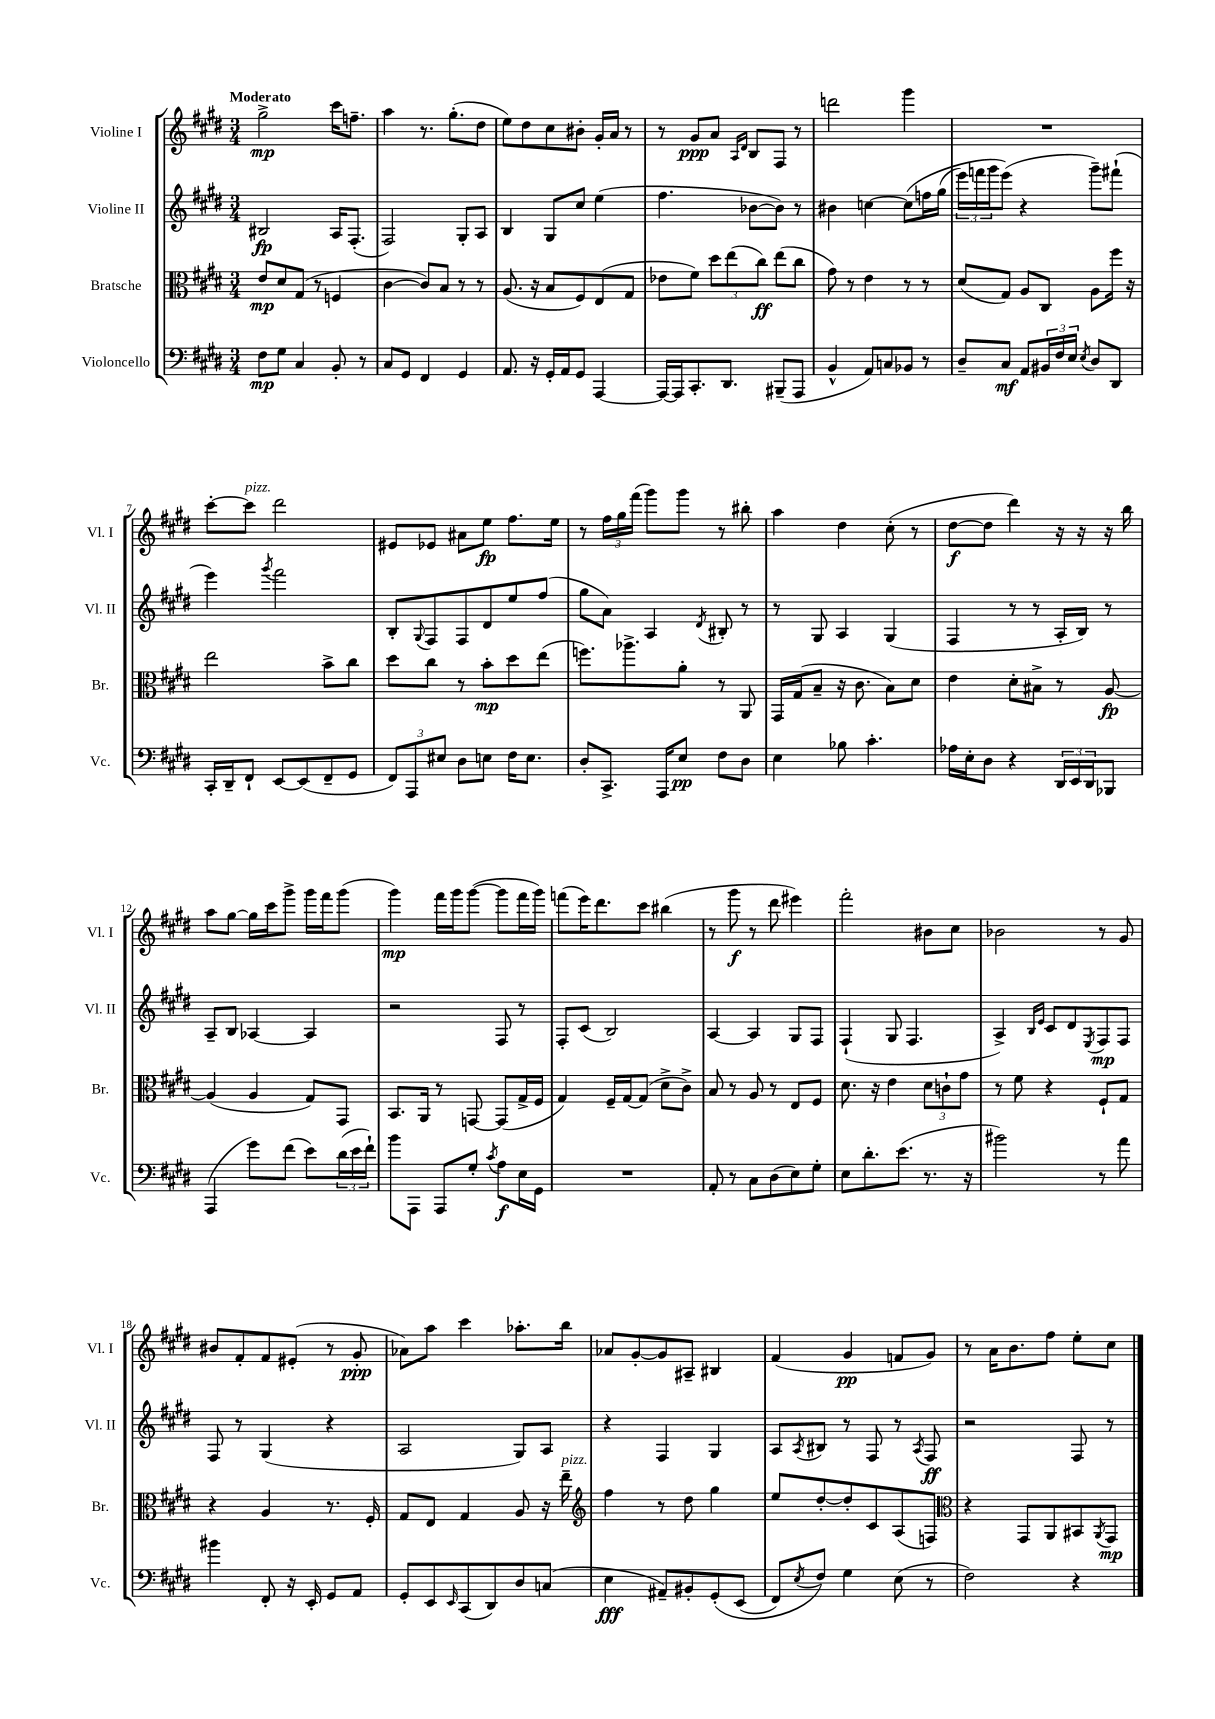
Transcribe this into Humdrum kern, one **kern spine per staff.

**kern	**kern	**kern	**kern
*staff4	*staff3	*staff2	*staff1
*clefF4	*clefC3	*clefG2	*clefG2
*k[f#c#g#d#]	*k[f#c#g#d#]	*k[f#c#g#d#]	*k[f#c#g#d#]
*M3/4	*M3/4	*M3/4	*M3/4
8F#	8e	2B#	2gg#^
8G#	8d#	.	.
4C#	(8G#	.	.
.	8r	.	.
8BB'	4F	16A	16ccc#
.	.	(8.F#'	8.ff~
8r	.	.	.
=	=	=	=
8C#	[4c#	2F#)	4aa
8GG#	.	.	.
4FF#	8c#])	.	8.r
.	8B	.	.
.	.	.	(8.gg#'
4GG#	8r	8G#'	.
.	8r	8A	8dd#
=	=	=	=
8.AA	(8.A	4B	8ee)
.	.	.	8dd#
16r	16r	.	.
16GG#'	8B	8G#	8cc#
16AA	.	.	.
8GG#	8F#)	8cc#	8b#'
[4AAA	(8E	(4ee	16g#'
.	.	.	16a
.	8G#	.	8r
=	=	=	=
16AAA_	8e-	4.ff#	8r
16AAA]	.	.	.
8.CC#'	8f#)	.	8g#
.	12dd#	.	8a
8.DD#	.	.	.
.	(12ee	.	.
.	.	.	16qqA
.	.	.	16qqd#
.	.	[8b-	8B
.	12cc#)	.	.
(8BBB#~	(8ee	8b-])	8F#
8AAA	8cc#	8r	8r
=	=	=	=
4BB^^	8g#)	4b#	2ddd
.	8r	.	.
8AA)	4e	[4cc	.
8C	.	.	.
8BB-	8r	&(8cc]	4ggg#
8r	8r	16ff	.
.	.	(16gg#	.
=	=	=	=
8D#~	(8d#	24eee)	2.r
.	.	24fff	.
.	.	24ggg#	.
8C#	8G#)	(8eee&)	.
8AA	8A	4r	.
24BB#	8C#	.	.
24F#	.	.	.
24E	.	.	.
8qE	.	.	.
8D#	8A	8ggg#~)	.
8DD#	16ff#	(8fff#`	.
.	16r	.	.
=	=	=	=
16CC#'	2ee	4eee)	[8ccc#'
16DD#~	.	.	.
8FF#`	.	.	8ccc#]
.	.	8qggg#	.
[8EE	.	2fff#	2ddd#
(8EE]	.	.	.
8FF#~	8b^	.	.
8GG#	8cc#	.	.
=	=	=	=
12FF#)	8dd#	8B'	8e#
12AAA	.	.	.
.	.	8qqG#	.
.	8cc#	8F#	8e-
12E#	.	.	.
8D#	8r	8F#	8a#
8E	8b'	8d#	8ee
16F#	8dd#	8ee	8.ff#
8.E	.	.	.
.	(8ee	(8ff#	.
.	.	.	16ee
=	=	=	=
8D#'	8.ff)	8gg#	8r
8.CC#^	.	8a)	24ff#
.	.	.	24gg#
.	8.aa-^	.	.
.	.	.	(24fff#
.	.	4A	8ggg#)
16AAA	.	.	.
8E	8a'	.	8ggg#
.	.	8qd#	.
8F#	8r	8B#'	8r
8D#	8AA	8r	8bb#'
=	=	=	=
4E	16GG#	8r	4aa
.	(16G#	.	.
.	8B~	8G#	.
8B-	16r	4A	4dd#
.	8.c#	.	.
4.c#'	.	.	.
.	8B)	(4G#	(8cc#'
.	8d#	.	8r
=	=	=	=
16A-	4e	4F#	[8dd#
16E'	.	.	.
8D#	.	.	8dd#]
4r	8d#'	8r	4ddd#)
.	8B#^	8r	.
24DD#	8r	16A'	16r
24EE	.	.	.
.	.	16B)	16r
24DD#	.	.	.
8BBB-	[8A	8r	16r
.	.	.	16bb
=	=	=	=
(4AAA	(4A]	8A~	8aa
.	.	8B	[8gg#
8g#)	4A	[4A-	16gg#]
.	.	.	16ccc#
(8f#	.	.	8ggg#^
8e)	8G#)	4A-]	16ggg#
.	.	.	16fff#
(24d#	8GG#	.	(8ggg#
24e	.	.	.
24f#`)	.	.	.
=	=	=	=
8b	8.BB	2r	4ggg#)
8AAA	.	.	.
.	16AA	.	.
8AAA	8r	.	16fff#
.	.	.	16ggg#
8G#'	[8GG	.	([8ggg#
8qc#	.	.	.
8A	(8GG]	8F#	8ggg#]
16E	16G#^	8r	16fff#
16GG#	16F#	.	16ggg#)
=	=	=	=
2.r	4G#)	8F#'	(8fff
.	.	(8c#	16eee)
.	.	.	8.ddd#
.	16F#~	2B)	.
.	[16G#	.	.
.	(8G#]	.	8ccc#
.	8d#^	.	(4bb#
.	8c#^)	.	.
=	=	=	=
8AA'	8B	[4A	8r
8r	8r	.	8ggg#
8C#	8A	4A]	8r
(8D#	8r	.	8ddd#
8E)	8E	8G#	4eee#)
8G#'	8F#	8F#	.
=	=	=	=
8E	8.d#	(4F#`	2fff#'
8.d#'	.	.	.
.	16r	.	.
.	4e	8G#	.
(8.e	.	.	.
.	.	4.F#	.
8.r	12d#	.	8b#
.	12c`	.	.
.	.	.	8cc#
.	12g#	.	.
16r	.	.	.
=	=	=	=
2b#)	8r	4A^)	2b-
.	8f#	.	.
.	.	16qqB	.
.	.	16qqe	.
.	4r	8c#	.
.	.	8d#	.
.	.	8qE	.
8r	8F#`	8F#	8r
8a	8G#	8F#	8g#
=	=	=	=
4b#	4r	8F#	8b#
.	.	8r	8f#'
8FF#'	4A	(4G#	8f#
16r	.	.	(8e#'
16EE'	.	.	.
8GG#	8.r	4r	8r
8AA	.	.	8g#'
.	16F#'	.	.
=	=	=	=
8GG#'	8G#	2A	8a-)
8EE	8E	.	8aa
16qqEE	.	.	.
(8CC#	4G#	.	4ccc#
8DD#)	.	.	.
8D#	8A	8G#)	8.aa-'
(8C	16r	8A	.
.	16ee~	.	16bb
=	=	=	=
*	*clefG2	*	*
4E	4ff#	4r	8a-
.	.	.	[8g#'
8AA#~)	8r	4F#	8g#]
8BB#'	8dd#	.	8A#~
&(8GG#'	4gg#	4G#	4B#
(8EE	.	.	.
=	=	=	=
8FF#)	8ee	8A	(4f#
8qE	.	8qA	.
8F#&)	[8dd#'	8B#	.
4G#	8dd#']	8r	4g#
.	8c#	8F#	.
(8E	(8A	8r	8f
.	.	8qA	.
8r	8F)	8F#	8g#)
=	=	=	=
*	*clefC3	*	*
2F#)	4r	2r	8r
.	.	.	16a
.	.	.	8.b
.	8GG#	.	.
.	8AA	.	8ff#
4r	8BB#	8F#	8ee'
.	8qAA	.	.
.	8GG#	8r	8cc#
==	==	==	==
*-	*-	*-	*-
